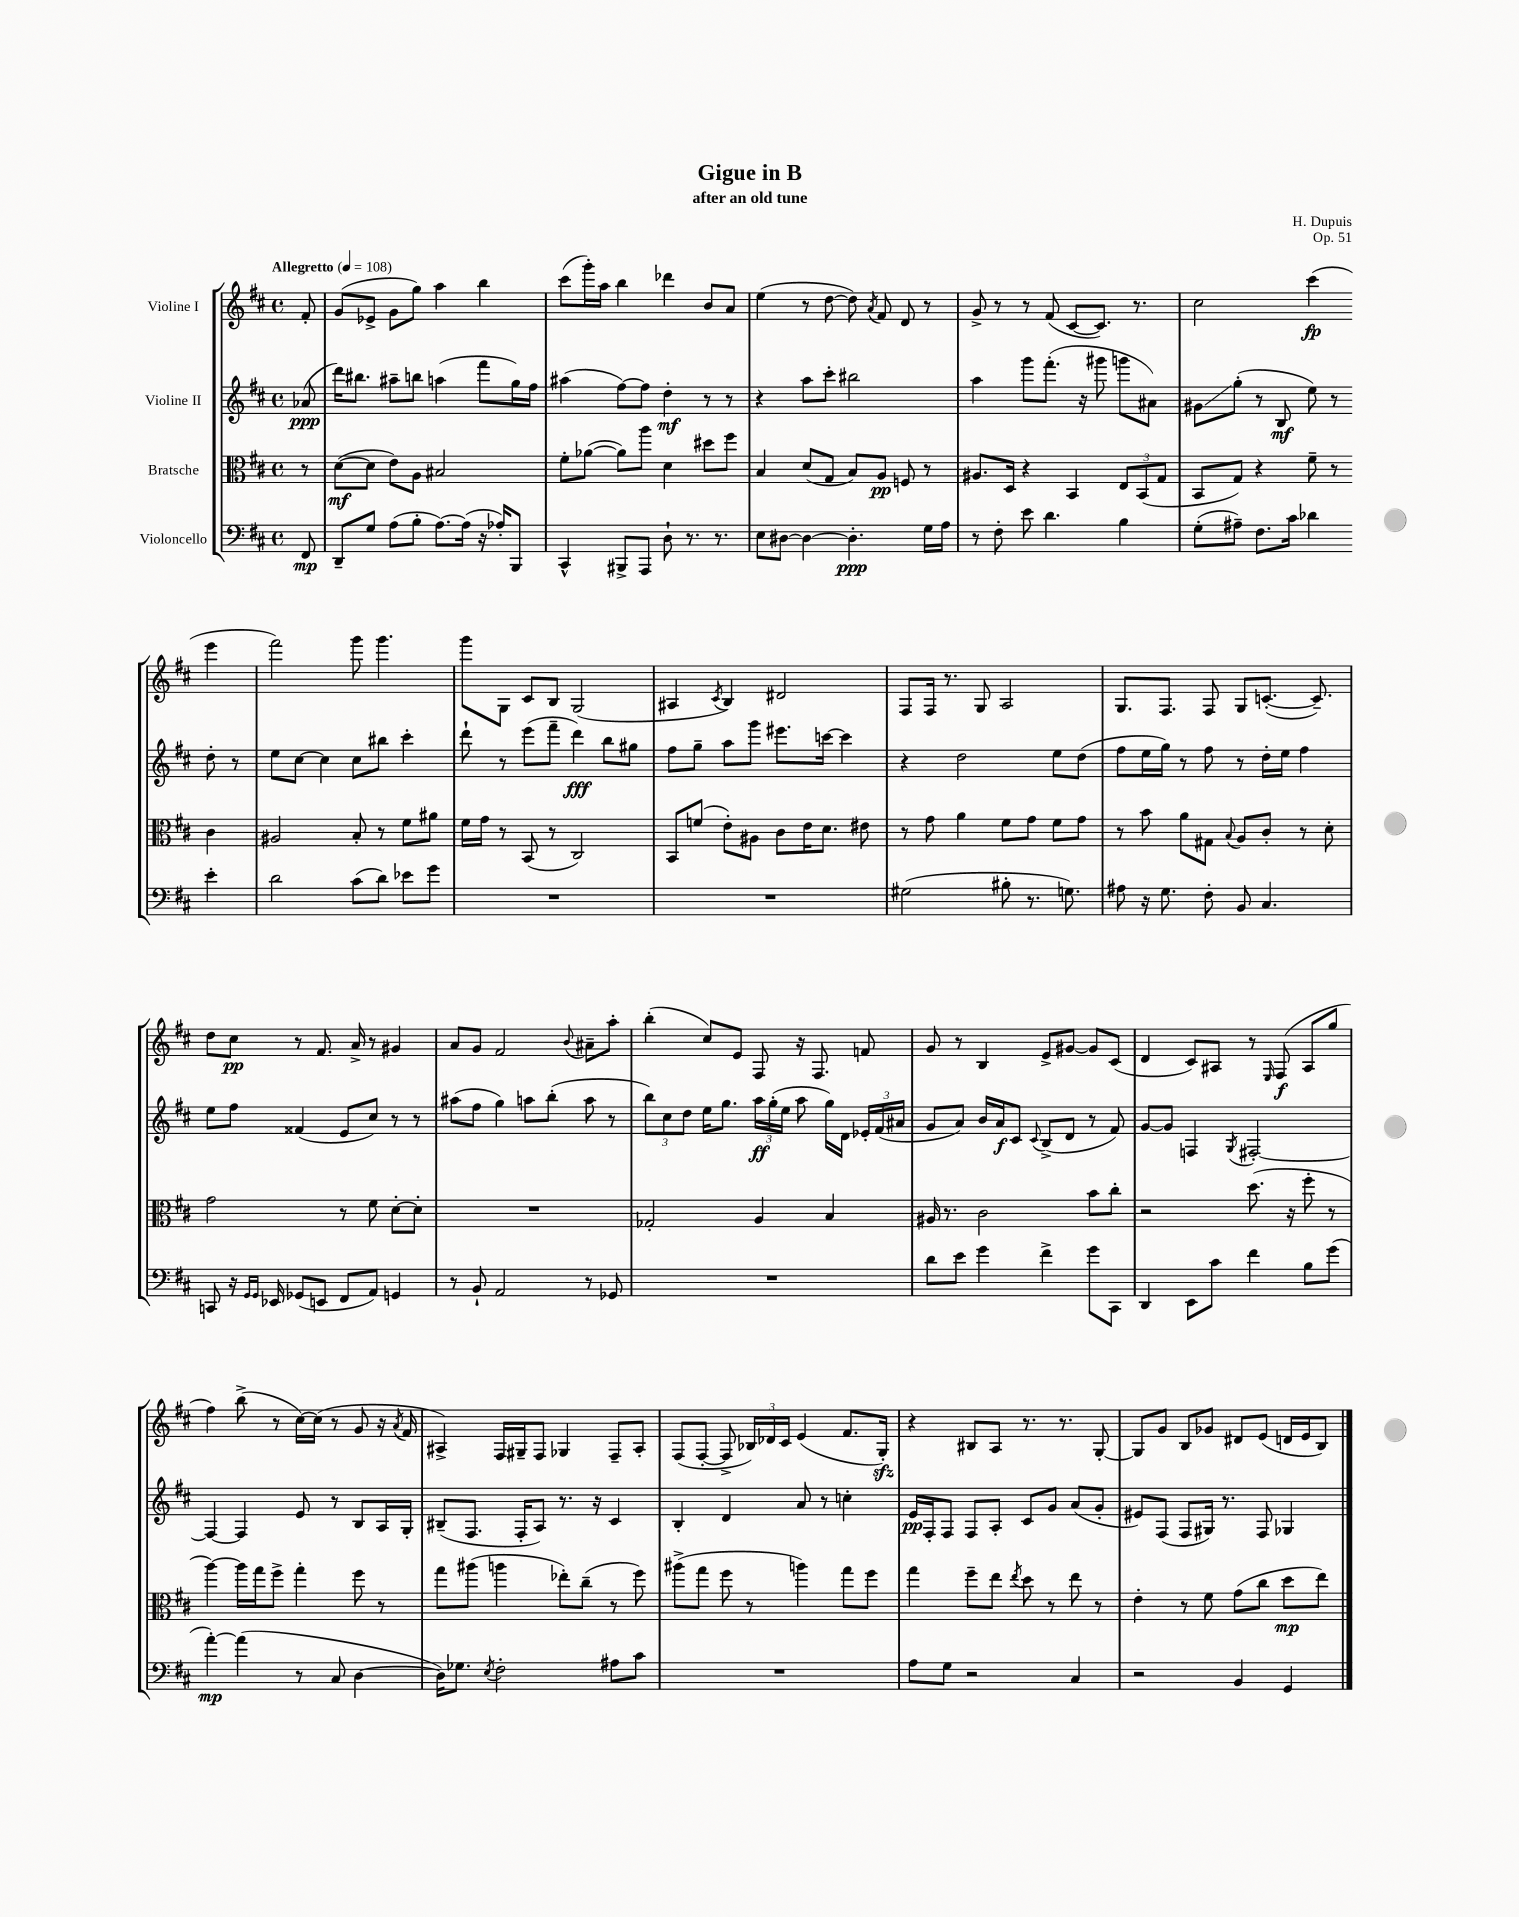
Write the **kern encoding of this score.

**kern	**kern	**kern	**kern
*staff4	*staff3	*staff2	*staff1
*clefF4	*clefC3	*clefG2	*clefG2
*k[f#c#]	*k[f#c#]	*k[f#c#]	*k[f#c#]
*M4/4	*M4/4	*M4/4	*M4/4
*met(c)	*met(c)	*met(c)	*met(c)
*MM108	*MM108	*MM108	*MM108
8FF#	8r	(8a-	8f#'
=	=	=	=
8DD~	([8d	16ddd)	(8g
.	.	8.bb#	.
8G	8d]	.	8e-^
(8A	8e)	8aa#~	8g
8B'	8A	8bb	8gg)
[8.A)	2B#	(4aa	4aa
(16A]	.	.	.
16r	.	8fff#	4bb
16A-')	.	.	.
8BBB	.	16gg)	.
.	.	16ff#	.
=	=	=	=
4CC#^^	8f#'	(4aa#	(8ccc#
.	([8a-	.	16ggg')
.	.	.	16aa
8BBB#^	8a-])	[8ff#)	4bb
8AAA	8aa	8ff#]	.
8D`	4d	4dd'	4ddd-
8.r	.	.	.
.	8dd#	8r	8b
8.r	.	.	.
.	8ff#	8r	8a
=	=	=	=
8E	4B	4r	(4ee
[8D#	.	.	.
4D#_	(8d	8aa	8r
.	8G	8ccc#'	[8dd
4.D#']	8B)	2bb#	8dd])
.	.	.	8qa
.	8A	.	8f#
.	8F	.	8d
16G	8r	.	8r
16A	.	.	.
=	=	=	=
8r	8.A#	4aa	8g^
8F#'	.	.	8r
.	16D	.	.
8e	4r	8ggg	8r
4.d	.	(8.fff#'	(8f#
.	4BB	.	[8c#
.	.	16r	.
.	.	8ggg#	8.c#])
4B	12E	8ggg	.
.	.	.	8.r
.	(12BB	.	.
.	.	8a#)	.
.	12G	.	.
=	=	=	=
(8G'	8BB	8g#	2cc#
8A#~)	8G)	(8gg'	.
8.F#	4r	8r	.
.	.	8B	.
16c#	.	.	.
4d-	8f#~	8ee)	(4ccc#
.	8r	8r	.
4e'	4c#	8dd'	4eee
.	.	8r	.
=	=	=	=
2d	2A#	8ee	2fff#)
.	.	[8cc#	.
.	.	4cc#]	.
(8c#	8B'	8cc#	8ggg
8d)	8r	8bb#	4.ggg
8e-	8f#	4ccc#'	.
8g	8a#	.	.
=	=	=	=
1r	16f#	8ddd`	8ggg
.	16g	.	.
.	8r	8r	8G
.	(8BB	(8eee	8c#
.	8r	8fff#~	8B
.	2C#)	4ddd)	(2G
.	.	8bb	.
.	.	8gg#	.
=	=	=	=
1r	8BB	8ff#	4A#
.	(8f	8gg~	.
.	.	.	8qc#
.	8e')	8aa	4B)
.	8A#	8ggg	.
.	8c#	8.eee#	2d#
.	16e	.	.
.	8.d	[16ccc	.
.	.	4ccc]	.
.	8e#	.	.
=	=	=	=
(2G#	8r	4r	8F#
.	8g	.	16F#
.	.	.	8.r
.	4a	2dd	.
.	.	.	8G
8B#'	8f#	.	2A
8.r	8g	.	.
.	8f#	8ee	.
8.G)	.	.	.
.	8g	(8dd	.
=	=	=	=
8A#	8r	8ff#	8.G
16r	8b	16ee	.
8.G	.	16gg)	8.F#
.	8a	8r	.
8F#'	8G#	8ff#	8F#
.	8qqB	.	.
8BB	8A	8r	8G
4.C#	8c#'	16dd'	([8.c'
.	.	16ee	.
.	8r	4ff#	.
.	.	.	8.c~])
.	8d'	.	.
=	=	=	=
8CC	2g	8ee	8dd
16r	.	8ff#	8cc#
16qqGG	.	.	.
16qqGG	.	.	.
16EE-	.	.	.
(8GG-	.	(4f##	8r
8EE	.	.	8.f#
8FF#	8r	8e	.
.	.	.	16a^
8AA)	8f#	8cc#)	8r
4GG	[8d'	8r	4g#
.	8d']	8r	.
=	=	=	=
8r	1r	(8aa#	8a
8BB`	.	8ff#	8g
2AA	.	4gg)	2f#
.	.	8aa	.
.	.	(8bb'	.
.	.	.	8qqb
8r	.	8aa	8a#~
8GG-	.	8r	8aa'
=	=	=	=
1r	2G-'	12bb)	(4bb'
.	.	12cc#	.
.	.	12dd	.
.	.	16ee	8cc#)
.	.	8.gg	.
.	.	.	8e
.	4A	24aa	8F#
.	.	(24gg'	.
.	.	24ee	.
.	.	8aa	16r
.	.	.	8.F#
.	4B	16gg)	.
.	.	16d	.
.	.	24e-'	8f
.	.	(24f#	.
.	.	24a#	.
=	=	=	=
8d	16A#	8g	8g
.	8.r	.	.
8e	.	8a)	8r
4g	2c#	16b	4B
.	.	16a	.
.	.	8c#	.
.	.	8qqc#	.
4f#^	.	(8B^	8e^
.	.	8d	[8g#
8g	8b	8r	8g#]
8CC#	8cc#'	8f#)	(8c#
=	=	=	=
4DD	2r	[8g	4d
.	.	8g]	.
8EE	.	4F	8c#)
8c#	.	.	8A#
.	.	8qG	.
4f#	(8.dd	[2F#'	8r
.	.	.	16qqE
.	.	.	(8F#
.	16r	.	.
8B	8ff#'	.	8A#
(8g	8r	.	8gg
=	=	=	=
[4a')	[4aa)	4F#_	4ff#)
(4a]	16aa]	4F#]	(8bb^
.	16gg	.	.
.	8ff#^	.	8r
8r	4gg'	8e	[16cc#)
.	.	.	(16cc#]
8C#	.	8r	8r
[4D	8ff#	8B	8g
.	8r	16A	16r
.	.	.	8qa
.	.	16G'	16f#
=	=	=	=
16D])	8gg	(8B#~	4A#^)
8.G-	.	.	.
.	(8aa#	8.F#	.
8qE	.	.	.
2F#'	4aa	.	16F#
.	.	16F#'	16G#~
.	.	8A)	8F#
.	8ee-')	8.r	4G-
.	(8cc#~	.	.
.	.	16r	.
8A#	8r	4c#	8F#~
8c#	8ff#)	.	8A#'
=	=	=	=
1r	(8aa#^	4B'	(8F#
.	8gg	.	[8F#'
.	8ff#	4d	8F#^]
.	8r	.	24B-)
.	.	.	24d-
.	.	.	24c#
.	4aa)	8a	(4e
.	.	8r	.
.	8gg	4cc'	8.f#
.	8ff#	.	.
.	.	.	16G')
=	=	=	=
8A	4gg	16e	4r
.	.	16F#'	.
8G	.	8F#	.
2r	8ff#~	8F#	8B#
.	8ee	8A'	8A
.	8qee	.	.
.	8dd	8c#	8.r
.	8r	8g	.
.	.	.	8.r
4C#	8ee	(8a	.
.	8r	8g'	[8G'
=	=	=	=
2r	4e'	8e#)	8G]
.	.	(8F#	8g
.	8r	8F#	8B
.	8f#	16G#)	8g-
.	.	8.r	.
4BB	(8g	.	8d#
.	8cc#	8F#	(8e
4GG	8dd	4G-	16d
.	.	.	16e
.	8ee)	.	8B)
==	==	==	==
*-	*-	*-	*-
